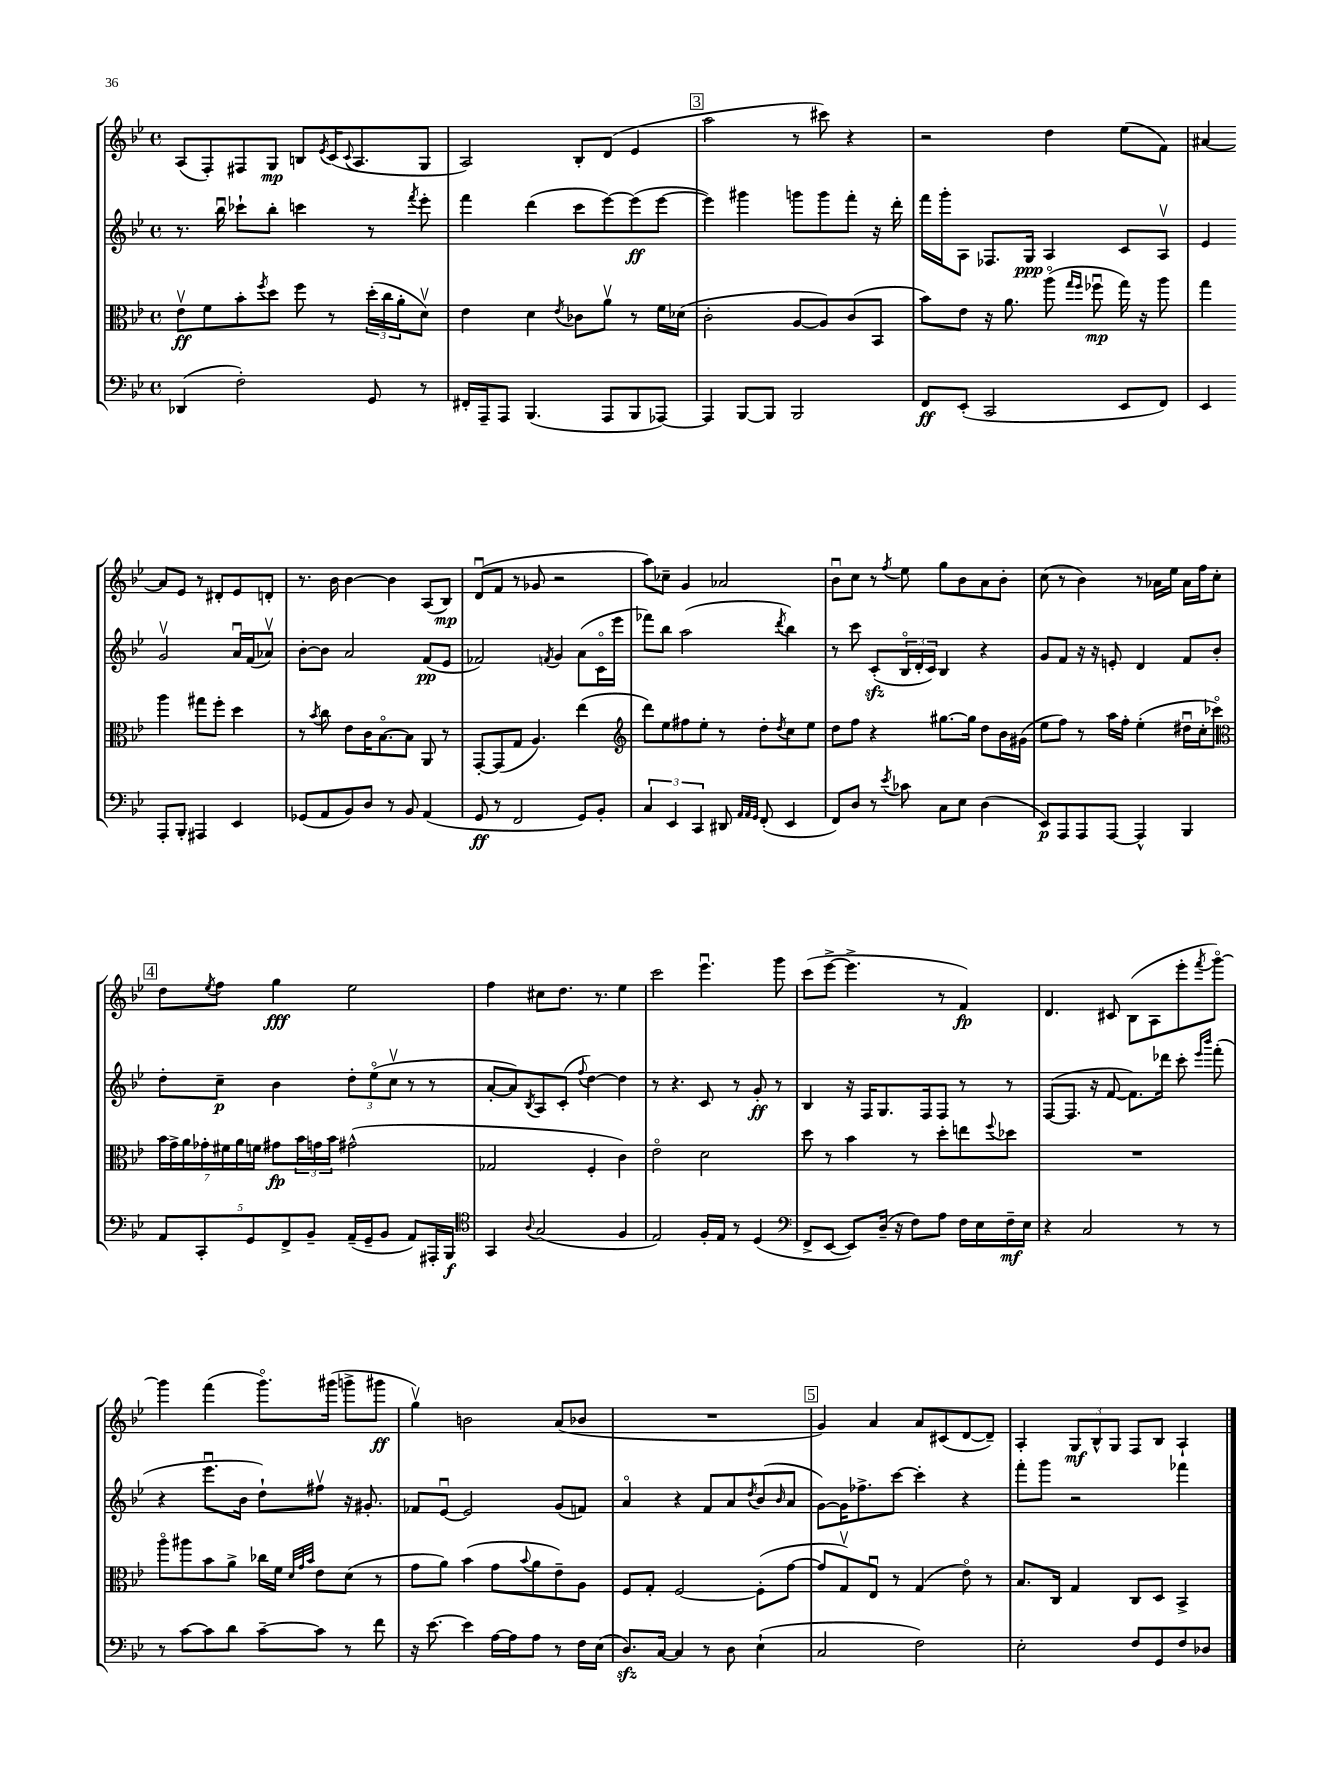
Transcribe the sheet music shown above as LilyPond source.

<<
\new StaffGroup <<
\new Staff = "s0" {
    \clef treble \key bes \major \defaultTimeSignature \time 4/4
    a8( f8-.) fis8 g8\mp b8 \acciaccatura { ees'8 } c'16( \appoggiatura { c'8 } a8. g8 |
    a2) bes8-. d'8( ees'4 |
    \mark \markup { \box "3" } a''2 r8 cis'''8) r4 |
    r2 d''4 ees''8( f'8) |
    ais'4~ ais'8 ees'8 r8 dis'8-. ees'8 d'8-. |
    r8. bes'16 bes'4~ bes'4 a8( bes8\mp) |
    d'8\downbow( f'8 r8 ges'8 r2 |
    a''8) ces''8-- g'4 aes'2 |
    bes'8\downbow c''8 r8 \acciaccatura { f''8 } ees''8 g''8 bes'8 a'8 bes'8-. |
    c''8( r8 bes'4) r8 aes'16 ees''16 aes'16 f''16 c''8-. |
    \mark \markup { \box "4" } d''8 \acciaccatura { ees''8 } f''8 g''4\fff ees''2 |
    f''4 cis''8 d''8. r8. ees''4 |
    c'''2 ees'''4.\downbow g'''8 |
    c'''8( ees'''8~-> ees'''4.-> r8 f'4\fp) |
    d'4. cis'8 bes8( a8 ees'''8-. \acciaccatura { f'''8 } g'''8~\flageolet) |
    g'''4 f'''4( g'''8.\flageolet) gis'''16( g'''8-> gis'''8\ff |
    g''4\upbow) b'2 a'8( bes'8 |
    R1 |
    \mark \markup { \box "5" } g'4) a'4 a'8 cis'8( d'8~ d'8--) |
    a4-. \tuplet 3/2 { g8\mf bes8-^ g8 } f8 bes8 a4-! \bar "|." |
}
\new Staff = "s1" {
    \clef treble \key bes \major \defaultTimeSignature \time 4/4
    r8. bes''16\downbow ces'''8-! bes''8-. c'''4 r8 \acciaccatura { f'''8 } ees'''8-. |
    f'''4 d'''4( c'''8 ees'''8~) ees'''8\ff( ees'''8~ |
    \mark \markup { \box "3" } ees'''4) gis'''4 g'''8 g'''8 f'''8-. r16 d'''16-. |
    f'''16 g'''16-. a8 fes8. g16\ppp a4 c'8 a8\upbow |
    ees'4 g'2\upbow a'16\downbow f'16( aes'8\upbow) |
    bes'8~-. bes'8 a'2 f'8\pp( ees'8 |
    fes'2) \acciaccatura { f'8 } g'4 a'8( c'16\flageolet ees'''16 |
    fes'''8) bes''8 a''2( \acciaccatura { d'''8 } bes''4) |
    r8 c'''8 c'8-.\sfz( \tuplet 3/2 { bes16\flageolet d'16-. c'16) } bes4 r4 |
    g'8 f'8 r16 r16 e'8-. d'4 f'8 bes'8-. |
    \mark \markup { \box "4" } d''8-. c''8--\p bes'4 \tuplet 3/2 { d''8-. ees''8\flageolet( c''8\upbow } r8 r8 |
    a'8~-. a'8) \acciaccatura { bes8 } a8 c'8-.( \appoggiatura { f''8 } d''4~) d''4 |
    r8 r4. c'8 r8 g'8-.\ff r8 |
    bes4 r16 f16 g8. f16 f8 r8 r8 |
    f8~( f8. r16 f'8~ f'8.) des'''16 c'''8-. \grace { ees'''16 bes'''16 } f'''8-.( |
    r4 ees'''8.\downbow bes'16 d''8-!) fis''8\upbow r16 gis'8.-. |
    fes'8 ees'8~\downbow ees'2 g'8( f'8) |
    a'4\flageolet r4 f'8 a'8 \acciaccatura { d''8 } bes'8( \grace { bes'16 } a'8 |
    \mark \markup { \box "5" } g'8~) g'16 fes''8.-> c'''8~ c'''4-. r4 |
    f'''8-. g'''8 r2 fes'''4 \bar "|." |
}
\new Staff = "s2" {
    \clef alto \key bes \major \defaultTimeSignature \time 4/4
    ees'8\upbow\ff f'8 bes'8-. \acciaccatura { f''8 } d''8 f''8 r8 \tuplet 3/2 { d''16-.( c''16 a'16-. } d'8\upbow) |
    ees'4 d'4 \acciaccatura { ees'8 } ces'8 a'8\upbow r8 f'16 des'16( |
    \mark \markup { \box "3" } c'2-. a8~ a8) c'8( bes,8 |
    bes'8) ees'8 r16 a'8. a''8\flageolet( \grace { g''16 f''16 } fes''8\downbow\mp g''16) r16 a''8 |
    g''4 a''4 gis''8 f''8-. d''4 |
    r8 \acciaccatura { bes'8 } c''8 ees'8 c'16 bes8.~\flageolet bes8 a,8 r8 |
    g,8~-. g,8( g8 a4.) ees''4( |
    \clef treble d'''8) ees''8 fis''8 ees''8-. r8 d''8-. \acciaccatura { d''8 } c''8 ees''8 |
    d''8 f''8 r4 gis''8.~ gis''16 d''8 bes'16 gis'16( |
    ees''8 f''8) r8 a''16 f''16-. ees''4-.( dis''16\downbow c''16-. ces'''8\flageolet) |
    \mark \markup { \box "4" } \clef alto \tuplet 7/4 { bes'16 g'16-> a'16 ges'16-. fis'16 a'16 f'16 } gis'8\fp \tuplet 3/2 { bes'16 g'16 bes'16 } gis'2-^( |
    ges2 f4-. c'4) |
    ees'2\flageolet d'2 |
    d''8 r8 bes'4 r8 d''8-. e''8 \appoggiatura { f''8 } des''8 |
    R1 |
    a''8\flageolet ais''8 bes'8 a'8-> ces''16 f'16 \grace { d'32 g'32 bes'32 } ees'8 d'8( r8 |
    g'8 a'8) bes'4( g'8 \appoggiatura { bes'8 } a'8 ees'8--) a8 |
    f8 g8-. f2~ f8-.( g'8~ |
    \mark \markup { \box "5" } g'8 g8\upbow) ees8\downbow r8 g4( ees'8\flageolet) r8 |
    bes8. c16 g4 c8 d8 bes,4-> \bar "|." |
}
\new Staff = "s3" {
    \clef bass \key bes \major \defaultTimeSignature \time 4/4
    des,4( f2-.) g,8 r8 |
    fis,16-. a,,16-- a,,8 bes,,4.( a,,8 bes,,8 aes,,8~) |
    \mark \markup { \box "3" } aes,,4 bes,,8~ bes,,8 bes,,2 |
    f,8\ff ees,8-.( c,2 ees,8 f,8) |
    ees,4 a,,8-. bes,,8-. ais,,4 ees,4 |
    ges,8( a,8 bes,8) d8 r8 bes,8 a,4( |
    g,8\ff r8 f,2 g,8) bes,8-. |
    \tuplet 3/2 { c4 ees,4 c,4 } dis,8 \grace { a,32 a,32 g,32 } f,8-.( ees,4 |
    f,8) d8 r8 \acciaccatura { ees'8 } ces'8 c8 ees8 d4( |
    ees,8\p) a,,8 a,,8 a,,8~ a,,4-^ bes,,4 |
    \mark \markup { \box "4" } \tuplet 5/4 { a,8 c,8-. g,8 f,8-> bes,8-- } a,16--( g,16-- bes,8 a,8) ais,,16-. bes,,16\f |
    \clef tenor g,4 \appoggiatura { a8 } g2( f4 |
    ees2) f16-. ees16 r8 d4( |
    \clef bass f,8-> ees,8~ ees,8) d16--( r16 f8) a8 f16 ees16 f16--\mf ees16 |
    r4 c2 r8 r8 |
    r8 c'8~ c'8 d'8 c'8~-- c'8 r8 f'8 |
    r16 ees'8.~ ees'4 a16~ a16 a8 r8 f16 ees16( |
    d8.\sfz) c16~ c4 r8 d8 ees4-!( |
    \mark \markup { \box "5" } c2 f2) |
    ees2-. f8 g,8 f8 des8 \bar "|." |
}
>>
>>
\layout { \context { \Score \remove "Bar_number_engraver" } }
